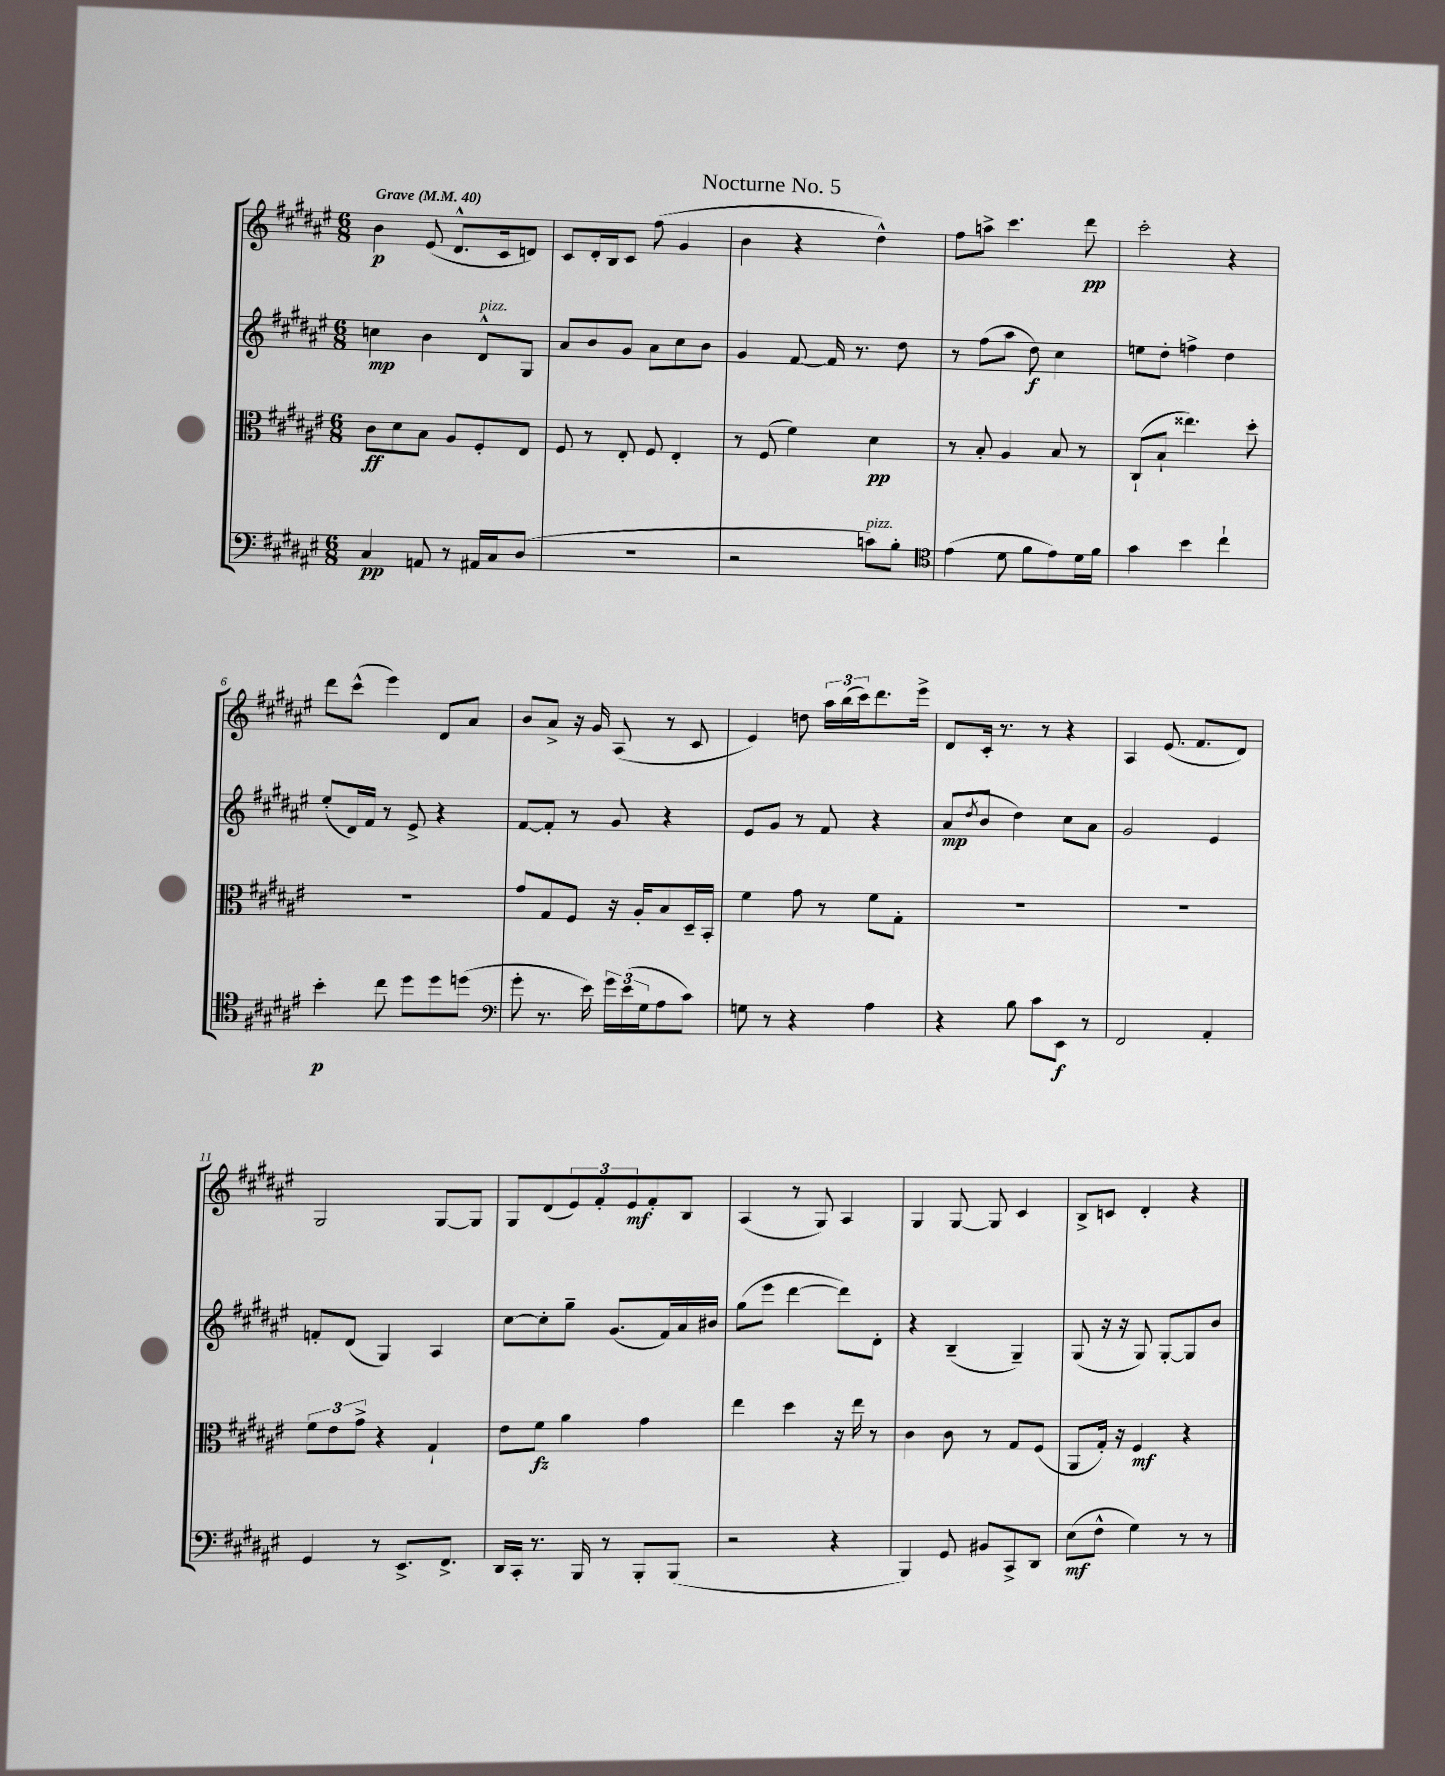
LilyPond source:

\header { title = "Nocturne No. 5" }
<<
\new StaffGroup <<
\new Staff = "s0" {
    \clef treble \key fis \major \numericTimeSignature \time 6/8 \tempo "Grave" 4 = 40
    b'4\p eis'8( dis'8.-^ cis'16 d'8) |
    cis'8 dis'16-. b16 cis'8 fis''8( gis'4 |
    b'4 r4 dis''4-^) |
    fis''8 a''8-> cis'''4. dis'''8\pp |
    cis'''2-. r4 |
    dis'''8 cis'''8-^( eis'''4) dis'8 ais'8 |
    b'8 ais'8-> r16 gis'16 ais8( r8 cis'8 |
    eis'4) d''8 \tuplet 3/2 { ais''16 b''16( cis'''16) } dis'''8. eis'''16-> |
    dis'8 cis'16-. r8. r8 r4 |
    ais4 eis'8.( fis'8. dis'8) |
    gis2 gis8~ gis8 |
    gis8 dis'8( \tuplet 3/2 { eis'8) fis'8-. eis'8\mf } fis'8-. b8 |
    ais4( r8 gis8) ais4 |
    gis4 gis8~ gis8 cis'4 |
    b8-> c'8 dis'4-. r4 \bar "|." |
}
\new Staff = "s1" {
    \clef treble \key fis \major \numericTimeSignature \time 6/8
    c''4\mp b'4 dis'8-^^\markup { \italic "pizz." } gis8 |
    ais'8 b'8 gis'8 ais'8 cis''8 b'8 |
    gis'4 fis'8~ fis'16 r8. dis''8 |
    r8 fis''8( ais''8 dis''8\f) cis''4 |
    e''8 dis''8-. f''4-> dis''4 |
    eis''8-.( dis'16) fis'16 r8 eis'8-> r4 |
    fis'8~ fis'8-. r8 gis'8 r4 |
    eis'8 gis'8 r8 fis'8 r4 |
    ais'8\mp( \acciaccatura { dis''8 } b'8 dis''4) cis''8 ais'8 |
    gis'2 eis'4 |
    f'8-. dis'8( gis4) ais4 |
    cis''8~ cis''8-. gis''8-- gis'8.( fis'16) ais'16 bis'16 |
    gis''8( eis'''8 dis'''4~ dis'''8) dis'8-. |
    r4 b4--( gis4--) |
    gis8( r16 r16 gis8) gis8~-. gis8 b'8 \bar "|." |
}
\new Staff = "s2" {
    \clef alto \key fis \major \numericTimeSignature \time 6/8
    cis'8\ff dis'8 b8 ais8 fis8-. eis8 |
    fis8 r8 eis8-. fis8 eis4-. |
    r8 fis8( fis'4) dis'4\pp |
    r8 b8-. ais4 b8 r8 |
    cis8-!( b8-! eisis''4.) dis''8-. |
    R2. |
    gis'8 gis8 fis8 r16 ais16-. b8 dis16-- b,16-. |
    fis'4 gis'8 r8 fis'8 gis8-. |
    R2. |
    R2. |
    \tuplet 3/2 { fis'8 eis'8 gis'8-> } r4 gis4-! |
    eis'8 fis'8\fz ais'4 gis'4 |
    eis''4 dis''4 r16 eis''16 r8 |
    cis'4 cis'8 r8 gis8 fis8( |
    ais,8 gis16-.) r16 fis4\mf r4 \bar "|." |
}
\new Staff = "s3" {
    \clef bass \key fis \major \numericTimeSignature \time 6/8
    cis4\pp a,8 r8 ais,16 cis16 dis8( |
    R2. |
    r2 c'8^\markup { \italic "pizz." }) b8-. |
    \clef tenor eis'4( dis'8 fis'8 eis'8) dis'16 fis'16 |
    gis'4 b'4 cis''4-! |
    b'4-.\p cis''8 dis''8 dis''8 d''8( |
    \clef bass gis'8-. r8. eis'16) \tuplet 3/2 { gis'16 eis'16( gis16 } ais8 cis'8) |
    g8 r8 r4 ais4 |
    r4 b8 cis'8 eis,8\f r8 |
    fis,2 ais,4-. |
    gis,4 r8 eis,8.-> fis,8.-> |
    dis,16 cis,16-. r8. b,,16 r8 b,,8-. b,,8( |
    r2 r4 |
    b,,4) gis,8 bis,8 cis,8-> dis,8 |
    eis8\mf( fis8-^ gis4) r8 r8 \bar "|." |
}
>>
>>
